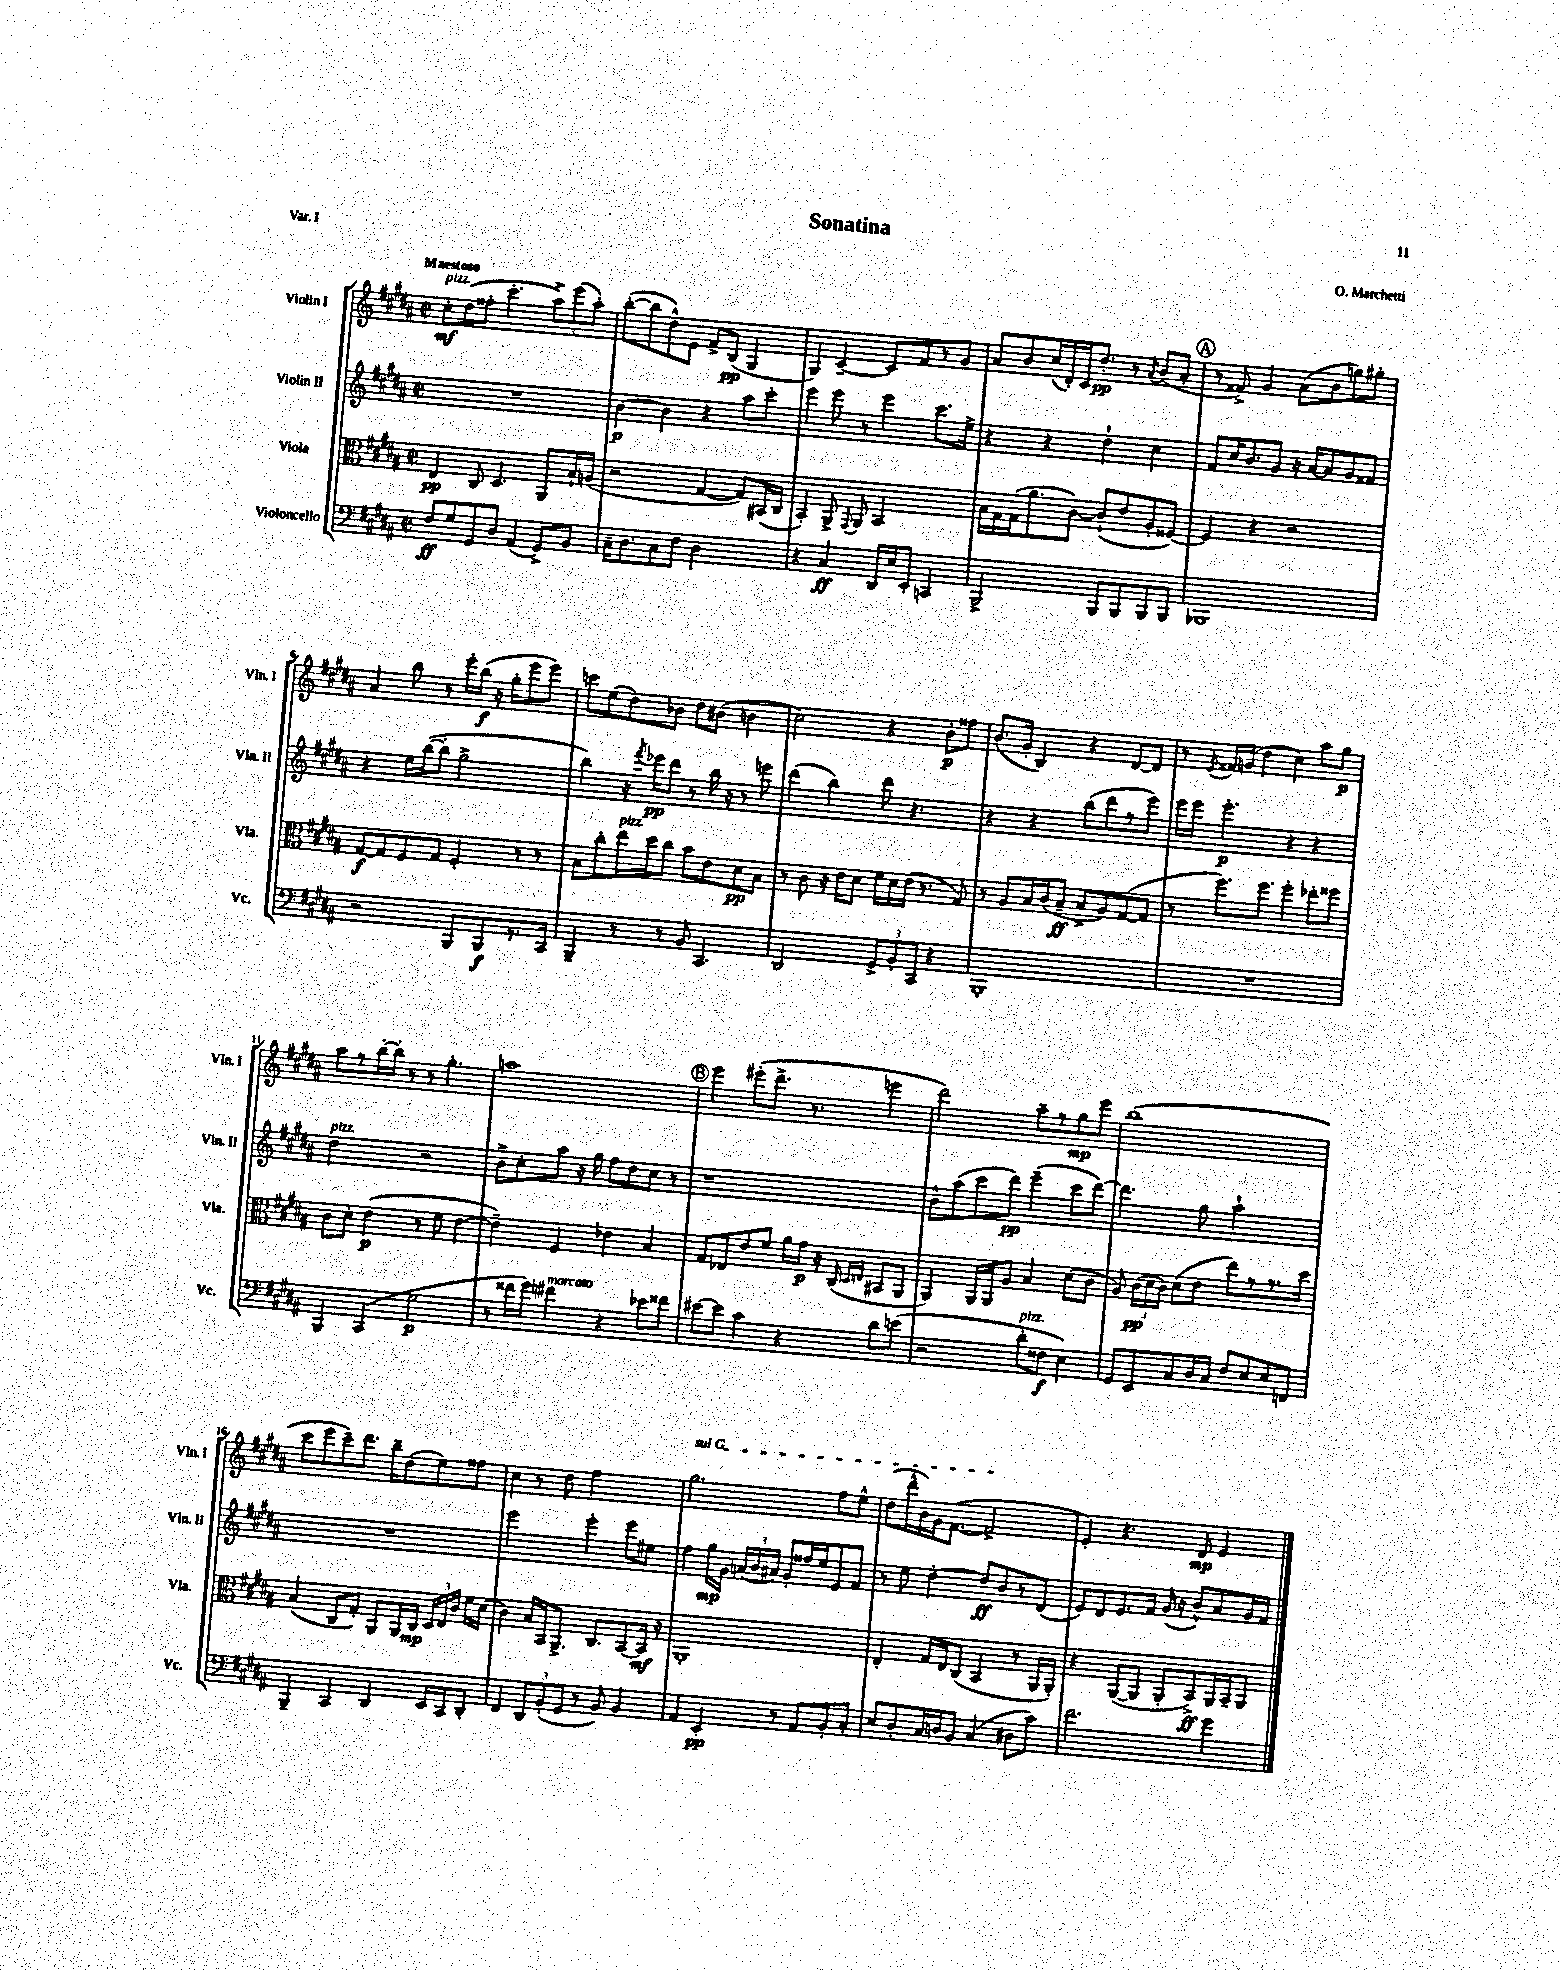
\header { title = "Sonatina" composer = "O. Marchetti" piece = "Var. I" }
<<
\new StaffGroup <<
\new Staff = "s0" \with { instrumentName = "Violin I" shortInstrumentName = "Vln. I" } {
    \clef treble \key b \major \defaultTimeSignature \time 2/2 \tempo "Maestoso"
    \autoBeamOff cis''8[-.\mf^\markup { \italic "pizz." } dis''8( fisis''8]-. cis'''4.-. \tuplet 3/2 { ais''8[->) e'''8( ais''8]-.) } |
    b''8[~-.( b''8 dis''8-^) e'8] fis'8[-> b8]\pp( gis4 |
    gis4) cis'4~-- cis'8[ fis'8 r8 gis'8] |
    ais'8[ b'8 cis''16( dis'16-.) cis'16 dis''8.]-.\pp r8 \acciaccatura { ais'8 } b'8[( ais'8]-. |
    \mark \markup { \circle "A" } r8 fisis'8->) gis'4 ais'8[( b'8 g''8) gis''8]-. |
    ais'4 b''8 r8 e'''16[-. b''16]\f( r16 gis''16[-. e'''8 e'''8]) |
    c'''8[ e''8( dis''8) bes'8] dis''8[ bis'8]( b'4 |
    cis''2) r4 b'8[-.\p fisis''8] |
    b'8.[( gis'16]-. b4) r4 dis'8[~ dis'8] |
    r8 \acciaccatura { e'8 } fisis'16[ g'16]( dis''4 cis''4) ais''8[ gis''8]\p |
    ais''8[ r8 b''16~-. b''16]-. r8 r8 gis''4.-. |
    a''1 |
    \mark \markup { \circle "B" } e'''4 eis'''8[-.( dis'''8.]-> r8. e'''4 |
    dis'''2) ais''8[-- r8 gis''8\mp e'''8] |
    b''1( |
    cis'''8[ e'''8 cis'''8--) dis'''8.] b''16[-- dis''8( e''8) fisis''8] |
    cis''4 r8 dis''8 fis''2 |
    \once \override TextSpanner.bound-details.left.text = \markup { \italic "sul G" } gis''2.\startTextSpan fis''8[ e''8]-^ |
    dis''8[( dis'''16-^ b'16) gis'16 fis'8.]~( fis'2->\stopTextSpan |
    e'4-.) r4. dis'8\mp e'4 \bar "|." |
}
\new Staff = "s1" \with { instrumentName = "Violin II" shortInstrumentName = "Vln. II" } {
    \clef treble \key b \major \defaultTimeSignature \time 2/2
    \autoBeamOff R1 |
    b'4~\p b'4 r4 ais''8[ cis'''8]-. |
    e'''4 e'''8 r8 e'''4 cis'''8.[ e''16]-> |
    r4 r4 dis''4-! cis''4 |
    \mark \markup { \circle "A" } fis'8[ cis''16 b'8. gis'8] r16 ais'16[~ ais'8 gis'8 fisis'8] |
    r4 e''16[ b''16~( b''8]-. gis''2-> |
    b''4) r16 \acciaccatura { fis'''8 } ees'''16[\pp dis'''8] r8 b''16 r16 r8 e'''8 |
    dis'''4( b''4) dis'''8 r4. |
    r4 r4 b''8[( dis'''8 r8 e'''8]) |
    e'''16[ e'''16] e'''4.-.\p r4 r4 |
    dis''2^\markup { \italic "pizz." } r2 |
    b'8[-> cis''8-. ais''8] r16 gis''16 fis''8[ dis''8 cis''8] r8 |
    \mark \markup { \circle "B" } r1 |
    b'8[-^ ais''8( cis'''8 dis'''8]\pp) e'''4--( cis'''8[ dis'''8]~) |
    dis'''4. gis''8 ais''2-! |
    R1 |
    e'''2 e'''4-. e'''8[ eis''8] |
    fis''4 gis''16[\mp gis'16] \tuplet 3/2 { a'16[( b'16 ais'16]) } gis'8[-. fisis''16 e''16 e'8 fis'8] |
    r8 e''8 dis''4~-. dis''8[\ff b'8 r8 dis'8]( |
    e'8[) dis'8 e'8. fis'16] gis'16( r16 b'8[-^) ais'8 gis'16 fis'16] \bar "|." |
}
\new Staff = "s2" \with { instrumentName = "Viola" shortInstrumentName = "Vla." } {
    \clef alto \key b \major \defaultTimeSignature \time 2/2
    \autoBeamOff e4\pp cis8 dis4. ais,8[ b16-! a16]( |
    r2 gis4~ gis8[) bis,16( cis16] |
    b,4-.) ais,8-> \appoggiatura { gis,8 } ais,8 b,2 |
    b16[ gis16 gis16( ais'8. cis'8]~) cis'8[-!( e'8 ais8-. fisis8]~) |
    \mark \markup { \circle "A" } fisis4 r4 r2 |
    gis8[~\f gis8 fis8 gis8] fis4-. r8 r8 |
    b8[ cis''8-. e''16^\markup { \italic "pizz." } dis''16 cis''8] b'8[ e'8 dis'8\pp b8] |
    r8 cis'8 r16 e'16[ dis'8] fis'16[ dis'16 e'16]( r8. gis8) |
    r8 ais8[ b16 cis'16( b8]--\ff b8[-> ais8) gis8~( gis8] |
    r8 fis''8.[) fis''8.] fis''4-. ees''8[-. fisis''8] |
    cis'8[ dis'8]-. e'4\p( r8 fis'8 e'4~ |
    e'4--) fis4 ees'4 b4 |
    \mark \markup { \circle "B" } gis8[ ees8 e'8 fis'8] ais'16[ gis'16]\p r16 cis16( \grace { dis16[ e16] } bis,8[ ais,8] |
    ais,4) ais,16[ ais,16 ais8] b4 dis'8[( cis'8] |
    ais8) \tuplet 3/2 { cis'16[\pp( dis'16 cis'16]) } dis'8[( e'8] e''8[) r8 r8. dis''16] |
    b4( cis8[ gis8]-.) ais,8[ ais,16 cis16]\mp \tuplet 3/2 { dis16[ e16 cis'16] } fis'16[ dis'16]( |
    cis'4) b16[ b,16 ais,8.]-> cis8.[ b,8~ b,16]\mf r16 |
    ais,1-. |
    e4-. gis16[ e16 cis8]( b,4 r8 ais,16[ ais,16]-.) |
    r4 ais,8[~( ais,8] ais,8[-. b,8->\ff) ais,16 b,16-- ais,8] \bar "|." |
}
\new Staff = "s3" \with { instrumentName = "Violoncello" shortInstrumentName = "Vc." } {
    \clef bass \key b \major \defaultTimeSignature \time 2/2
    \autoBeamOff fis8[\ff gis8 gis,8 dis8] ais,4( gis,8[->) b,8] |
    cis16[-- dis8. cis8 fis8] dis2 |
    r4 cis4\ff dis,16[ e16 e,8]-. c,4 |
    b,,2-> b,,8[ b,,8 b,,8 b,,8] |
    \mark \markup { \circle "A" } bes,,1 |
    r2 b,,8[ b,,8\f r8. cis,16] |
    b,,4-- r8 r8 b,8 cis,4. |
    dis,2 \tuplet 3/2 { gis,8[-> b,8-. cis,8] } r4 |
    b,,1-. |
    R1 |
    b,,4 cis,4( gis2\p |
    r8 fisis'16[ gis'16]) fis'4^\markup { \italic "marcato" } r4 ees'8[ fisis'8] |
    \mark \markup { \circle "B" } eis'8[~ eis'8] cis'4 r4 dis'8[ e'8]( |
    r2 dis'8[-.^\markup { \italic "pizz." } fisis8]\f e4) |
    gis,8[ e,8 cis8 dis16 cis16] fis8[ e8 e8 f,8] |
    b,,4-- cis,4 dis,4 e,16[ cis,16 dis,8]-. |
    fis,4 \tuplet 3/2 { dis,8[ b,8-.( gis,8] } r8 b,8) b,4 |
    ais,4 e,4-.\pp r8 ais,8[ b,8-. cis8]-. |
    e8[ dis8-. cis16 d16 b,8] cis4( dis8[ cis'8]) |
    fis'2. gis'4 \bar "|." |
}
>>
>>
